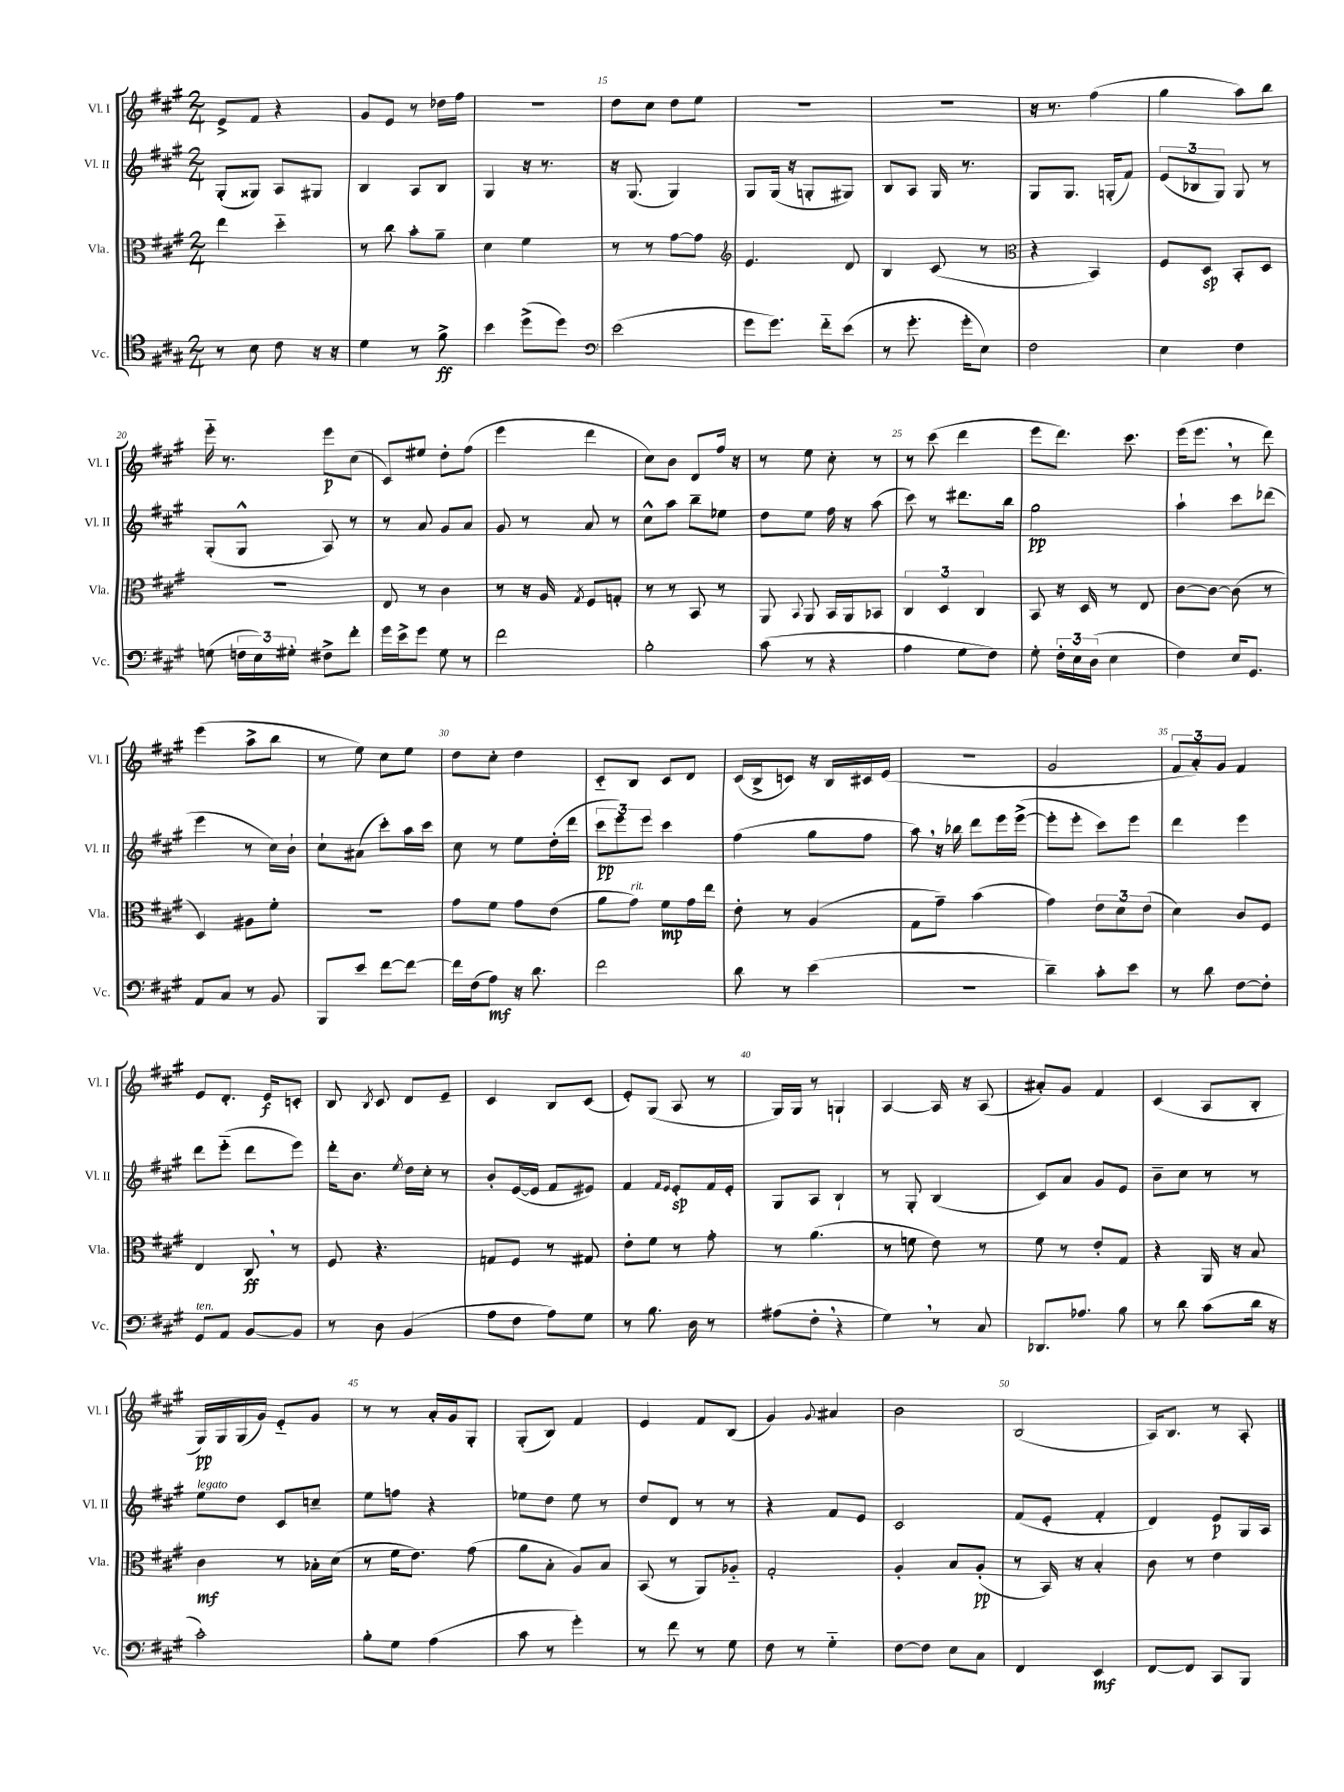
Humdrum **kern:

**kern	**dynam	**kern	**dynam	**kern	**dynam	**kern	**dynam
*part4	*part4	*part3	*part3	*part2	*part2	*part1	*part1
*staff4	*staff4	*staff3	*staff3	*staff2	*staff2	*staff1	*staff1
*I"Vc.	*	*I"Vla.	*	*I"Vl. II	*	*I"Vl. I	*
*I'Vc.	*	*I'Vla.	*	*I'Vl. II	*	*I'Vl. I	*
*clefC4	*	*clefC3	*	*clefG2	*	*clefG2	*
*k[f#c#g#]	*	*k[f#c#g#]	*	*k[f#c#g#]	*	*k[f#c#g#]	*
*M2/4	*	*M2/4	*	*M2/4	*	*M2/4	*
=12	=12	=12	=12	=12	=12	=12	=12
8r	.	4ee\	.	(8G#'/L	.	8e^/L	.
8B\	.	.	.	8G##X/J)	.	8f#/J	.
8c#\	.	4dd\	.	8A/L	.	4r	.
16r	.	.	.	8G#X/J	.	.	.
16r	.	.	.	.	.	.	.
=13	=13	=13	=13	=13	=13	=13	=13
4d\	.	8r	.	4B/	.	8g#/L	.
.	.	8cc#\	.	.	.	8e/J	.
8r	.	8b'\L	.	8A/L	.	8r	.
8f#^\	ff	8a~\J	.	8B/J	.	16dd-X\LL	.
.	.	.	.	.	.	16ff#\JJ	.
=14	=14	=14	=14	=14	=14	=14	=14
4b\	.	4d\	.	4G#/	.	2r	.
(8dd^\L	.	4f#\	.	16r	.	.	.
.	.	.	.	8.r	.	.	.
8dd\J)	.	.	.	.	.	.	.
=15	=15	=15	=15	=15	=15	=15	=15
*clefF4	*	*	*	*	*	*	*
(2e\	.	8r	.	16r	.	8dd\L	.
.	.	.	.	(8.G#/	.	.	.
.	.	8r	.	.	.	8cc#\J	.
.	.	[8g#\L	.	4G#/)	.	8dd\L	.
.	.	8g#\J]	.	.	.	8ee\J	.
=16	=16	=16	=16	=16	=16	=16	=16
*	*	*clefG2	*	*	*	*	*
8g#\L	.	4.e/	.	8G#/L	.	2r	.
8.g#\J)	.	.	.	(16G#/Jk	.	.	.
.	.	.	.	16r	.	.	.
.	.	.	.	8Gn'/L	.	.	.
16f#\KL	.	.	.	.	.	.	.
(8e\J	.	8d/	.	8G#X/J)	.	.	.
=17	=17	=17	=17	=17	=17	=17	=17
8r	.	4B/	.	8B/L	.	2r	.
8.g#'\	.	.	.	8A/J	.	.	.
.	.	(8c#/	.	16G#/	.	.	.
16g#'\KL	.	.	.	8.r	.	.	.
8E\J)	.	8r	.	.	.	.	.
=18	=18	=18	=18	=18	=18	=18	=18
*	*	*clefC3	*	*	*	*	*
2F#\	.	4r	.	8G#/L	.	16r	.
.	.	.	.	.	.	8.r	.
.	.	.	.	8.G#/J	.	.	.
.	.	4BB/)	.	.	.	(4ff#\	.
.	.	.	.	(16Gn'/KL	.	.	.
.	.	.	.	8f#/J)	.	.	.
=19	=19	=19	=19	=19	=19	=19	=19
4E\	.	8F#/L	.	(12e/L	.	4gg#\	.
.	.	.	.	12B-X/	.	.	.
.	.	8D/J	sp	.	.	.	.
.	.	.	.	12G#/J)	.	.	.
4F#\	.	8BB'/L	.	8G#/	.	8aa\L)	.
.	.	8D/J	.	8r	.	8bb\J	.
!!LO:LB:g=z
=20	=20	=20	=20	=20	=20	=20	=20
(8Gn\	.	2r	.	(8G#'/L	.	16eee\	.
.	.	.	.	.	.	8.r	.
24Fn\LL	.	.	.	8G#^^/J	.	.	.
24E\)	.	.	.	.	.	.	.
24G#X'\JJ	.	.	.	.	.	.	.
8F#X^\L	.	.	.	8A/)	.	8eee\L	p
8f#'\J	.	.	.	8r	.	(8cc#\J	.
=21	=21	=21	=21	=21	=21	=21	=21
16g#\LL	.	8E/	.	8r	.	8c#/L)	.
16e^\J	.	.	.	.	.	.	.
8g#\J	.	8r	.	8a/	.	8ee#X/J	.
8G#\	.	4c#\	.	8g#/L	.	8dd'\L	.
8r	.	.	.	8a/J	.	(8ff#\J	.
=22	=22	=22	=22	=22	=22	=22	=22
2f#\	.	8r	.	8g#/	.	4eee\	.
.	.	16r	.	8r	.	.	.
.	.	16A/	.	.	.	.	.
.	.	8qG#/	.	.	.	.	.
.	.	8F#/L	.	8a/	.	4ddd\	.
.	.	8Gn'/J	.	8r	.	.	.
=23	=23	=23	=23	=23	=23	=23	=23
2B'\	.	8r	.	8cc#^^\L	.	8cc#\L)	.
.	.	8r	.	8aa\J	.	8b\J	.
.	.	8BB/	.	8bb~\L	.	8d/L	.
.	.	8r	.	8ee-X\J	.	16ff#/Jk	.
.	.	.	.	.	.	16r	.
=24	=24	=24	=24	=24	=24	=24	=24
(8c#\	.	8AA/	.	8dd\L	.	8r	.
.	.	8qqBB/	.	.	.	.	.
8r	.	8AA/	.	8ee\J	.	8ee\	.
4r	.	16BB/LL	.	16ff#\	.	8cc#'\	.
.	.	16AA/J	.	16r	.	.	.
.	.	8BB-X/J	.	(8aa\	.	8r	.
=25	=25	=25	=25	=25	=25	=25	=25
4A\	.	6C#/	.	8ccc#\)	.	8r	.
.	.	.	.	8r	.	(8ccc#\	.
.	.	6D/	.	.	.	.	.
8G#\L	.	.	.	8.ddd#X\L	.	4ddd\	.
.	.	6C#/	.	.	.	.	.
8F#\J)	.	.	.	.	.	.	.
.	.	.	.	16bb\Jk	.	.	.
=26	=26	=26	=26	=26	=26	=26	=26
8G#'\	.	8BB/	.	2gg#\	pp	8eee\L	.
24F#'\LL	.	16r	.	.	.	8.ddd\J)	.
24E\	.	.	.	.	.	.	.
.	.	16D/	.	.	.	.	.
(24D\JJ	.	.	.	.	.	.	.
4E\	.	8r	.	.	.	.	.
.	.	.	.	.	.	8.ccc#\	.
.	.	8E/	.	.	.	.	.
=27	=27	=27	=27	=27	=27	=27	=27
4F#\)	.	[8c#\L	.	4aa`\	.	(16eee\KL	.
.	.	.	.	.	.	8.eee,\J	.
.	.	8c#\J_	.	.	.	.	.
16E/KL	.	(8c#\]	.	8ccc#\L	.	8r	.
8.GG#/J	.	.	.	.	.	.	.
.	.	8r	.	(8ddd-X\J	.	8ddd\)	.
!!LO:LB:g=z
=28	=28	=28	=28	=28	=28	=28	=28
8AA/L	.	4D/)	.	4eee\	.	(4eee\	.
8C#/J	.	.	.	.	.	.	.
8r	.	8A#X\L	.	8r	.	8aa^\L	.
8BB/	.	8f#'\J	.	16cc#\LL)	.	8bb\J	.
.	.	.	.	16b`\JJ	.	.	.
=29	=29	=29	=29	=29	=29	=29	=29
8BBB/L	.	2r	.	8cc#`\L	.	8r	.
8e/J	.	.	.	(8a#X\J	.	8ee\)	.
[8f#\L	.	.	.	8ccc#'\L)	.	8cc#\L	.
8f#\J_	.	.	.	16aa\L	.	8ee\J	.
.	.	.	.	16ccc#\JJ	.	.	.
=30	=30	=30	=30	=30	=30	=30	=30
16f#\LL]	.	8g#\L	.	8cc#\	.	8dd\L	.
(16F#\J	.	.	.	.	.	.	.
8A\J)	mf	8f#\J	.	8r	.	8cc#'\J	.
16r	.	8g#\L	.	8ee\L	.	4dd\	.
8.d\	.	.	.	.	.	.	.
.	.	(8e\J	.	(16dd'\L	.	.	.
.	.	.	.	16ddd\JJ	.	.	.
=31	=31	=31	=31	=31	=31	=31	=31
2f#\	.	8a\L	.	12ccc#\L	pp	8c#/L	.
.	.	.	.	12eee\)	.	.	.
!	!	!LO:TX:a:i:t=rit.	!	!	!	!	!
.	.	8g#\J)	.	.	.	8B/J	.
.	.	.	.	12eee\J	.	.	.
.	.	8f#\L	mp	4ccc#\	.	8c#/L	.
.	.	16g#\L	.	.	.	8d/J	.
.	.	16ee\JJ	.	.	.	.	.
=32	=32	=32	=32	=32	=32	=32	=32
8d\	.	8e'\	.	(4ff#\	.	(16c#/LL	.
.	.	.	.	.	.	16B^/J	.
8r	.	8r	.	.	.	8cn/J)	.
(4e\	.	(4A/	.	8gg#\L	.	16r	.
.	.	.	.	.	.	16B/LL	.
.	.	.	.	8ff#\J	.	16c#X/	.
.	.	.	.	.	.	(16e/JJ	.
=33	=33	=33	=33	=33	=33	=33	=33
2r	.	8G#\L	.	8aa,\)	.	2r	.
.	.	8g#~\J)	.	16r	.	.	.
.	.	.	.	16bb-X\	.	.	.
.	.	(4b\	.	8ddd\L	.	.	.
.	.	.	.	16eee\L	.	.	.
.	.	.	.	([16eee^\JJ	.	.	.
=34	=34	=34	=34	=34	=34	=34	=34
4d~\)	.	4g#\)	.	8eee'\L]	.	2g#/	.
.	.	.	.	8eee'\J	.	.	.
8c#'\L	.	12e\L	.	8ccc#\L)	.	.	.
.	.	12d\	.	.	.	.	.
8e\J	.	.	.	8eee\J	.	.	.
.	.	(12e\J	.	.	.	.	.
=35	=35	=35	=35	=35	=35	=35	=35
8r	.	4d\)	.	4ddd\	.	12f#/L	.
.	.	.	.	.	.	12a'/)	.
8d\	.	.	.	.	.	.	.
.	.	.	.	.	.	12g#/J	.
[8F#\L	.	8c#/L	.	4eee\	.	4f#/	.
8F#'\J]	.	8F#/J	.	.	.	.	.
!!LO:LB:g=z
=36	=36	=36	=36	=36	=36	=36	=36
!LO:TX:a:i:t=ten.	!	!	!	!	!	!	!
8GG#/L	.	4E/	.	8ddd\L	.	8e/L	.
8AA/J	.	.	.	(8eee\J	.	8.d'/J	.
[8BB/L	.	8C#,/	ff	8ddd\L	.	.	.
.	.	.	.	.	.	16e/KL	f
8BB/J]	.	8r	.	8eee\J)	.	8cn'/J	.
=37	=37	=37	=37	=37	=37	=37	=37
8r	.	8F#/	.	16ddd'\KL	.	8B/	.
.	.	.	.	8.b\J	.	.	.
.	.	.	.	.	.	8qB/	.
8D\	.	4.r	.	.	.	8c#/	.
.	.	.	.	8qee/	.	.	.
(4BB/	.	.	.	16dd\LL	.	8d/L	.
.	.	.	.	16cc#'\JJ	.	.	.
.	.	.	.	8r	.	8e~/J	.
=38	=38	=38	=38	=38	=38	=38	=38
8A\L	.	8Gn/L	.	8b'/L	.	4c#/	.
8F#\J	.	8F#/J	.	([16e/L	.	.	.
.	.	.	.	16e/JJ]	.	.	.
8A\L)	.	8r	.	8f#/L	.	8B/L	.
8G#\J	.	8G#X/	.	8e#X/J)	.	(8c#/J	.
=39	=39	=39	=39	=39	=39	=39	=39
8r	.	8e'\L	.	4f#/	.	8e'/L)	.
8.B\	.	8f#\J	.	.	.	(8G#/J	.
.	.	.	.	16qqf#/LL	.	.	.
.	.	.	.	16qqe/JJ	.	.	.
.	.	8r	.	8e'/L	sp	8A/	.
16D\	.	.	.	.	.	.	.
8r	.	8g#'\	.	16f#/L	.	8r	.
.	.	.	.	16e'/JJ	.	.	.
=40	=40	=40	=40	=40	=40	=40	=40
(8A#X\L	.	8r	.	8G#/L	.	16G#/LL)	.
.	.	.	.	.	.	16G#/JJ	.
8F#',\J	.	(4.a\	.	8A/J	.	8r	.
4r	.	.	.	4B`/	.	4Gn`/	.
=41	=41	=41	=41	=41	=41	=41	=41
4G#,\)	.	8r	.	8r	.	[4A/	.
.	.	8fn\	.	8G#'/	.	.	.
8r	.	8e\)	.	(4B/	.	16A/]	.
.	.	.	.	.	.	16r	.
8C#/	.	8r	.	.	.	(8A/	.
=42	=42	=42	=42	=42	=42	=42	=42
8.DD-X/L	.	8f#\	.	8c#/L)	.	8a#X'/L)	.
.	.	8r	.	8a/J	.	8g#/J	.
8.A-X/J	.	.	.	.	.	.	.
.	.	8e'/L	.	8g#/L	.	4f#/	.
8B\	.	8G#/J	.	8e/J	.	.	.
=43	=43	=43	=43	=43	=43	=43	=43
8r	.	4r	.	8b~\L	.	(4c#/	.
8d\	.	.	.	8cc#\J	.	.	.
(8c#\L	.	16AA/	.	8r	.	8A/L	.
.	.	16r	.	.	.	.	.
16d\Jk	.	8B/	.	8r	.	8B'/J	.
16r	.	.	.	.	.	.	.
!!LO:LB:g=z
=44	=44	=44	=44	=44	=44	=44	=44
!	!	!	!	!LO:TX:a:i:t=legato	!	!	!
2c#'\)	.	4c#\	mf	8ee\L	.	16G#/LL)	pp
.	.	.	.	.	.	16G#/	.
.	.	.	.	8dd\J	.	(16G#/	.
.	.	.	.	.	.	16g#/JJ)	.
.	.	8r	.	8c#/L	.	8e/L	.
.	.	16B-X'\LL	.	8ccn~/J	.	8g#/J	.
.	.	(16d\JJ	.	.	.	.	.
=45	=45	=45	=45	=45	=45	=45	=45
8B'\L	.	8r	.	8ee\L	.	8r	.
8G#\J	.	16f#\KL	.	8ffn\J	.	8r	.
.	.	8.e\J)	.	.	.	.	.
(4A\	.	.	.	4r	.	16a'/LL	.
.	.	.	.	.	.	16g#/J	.
.	.	(8g#\	.	.	.	8G#'/J	.
=46	=46	=46	=46	=46	=46	=46	=46
8c#\	.	8a\L	.	8ee-X\L	.	(8G#'/L	.
8r	.	8B'\J	.	8dd\J	.	8B/J)	.
4g#'\)	.	8A/L)	.	8ee-\	.	4f#/	.
.	.	8B/J	.	8r	.	.	.
=47	=47	=47	=47	=47	=47	=47	=47
8r	.	(8BB/	.	8dd/L	.	4e/	.
8f#\	.	8r	.	8d/J	.	.	.
8r	.	8AA/L)	.	8r	.	8f#/L	.
8G#\	.	8A-X/J	.	8r	.	(8B/J	.
=48	=48	=48	=48	=48	=48	=48	=48
8F#\	.	2G#'/	.	4r	.	4g#/)	.
8r	.	.	.	.	.	.	.
.	.	.	.	.	.	8qqg#/	.
4G#\	.	.	.	8f#/L	.	4a#X/	.
.	.	.	.	8e/J	.	.	.
=49	=49	=49	=49	=49	=49	=49	=49
[8F#\L	.	4A'/	.	2c#/	.	2b\	.
8F#\J]	.	.	.	.	.	.	.
8E\L	.	8B/L	.	.	.	.	.
8C#\J	.	(8A'/J	pp	.	.	.	.
=50	=50	=50	=50	=50	=50	=50	=50
4FF#/	.	8r	.	(8f#/L	.	(2B/	.
.	.	16BB/)	.	8e'/J	.	.	.
.	.	16r	.	.	.	.	.
4EE/	mf	4B'/	.	4f#'/	.	.	.
=51	=51	=51	=51	=51	=51	=51	=51
[8FF#/L	.	8c#\	.	4d/)	.	16A/KL)	.
.	.	.	.	.	.	8.B/J	.
8FF#/J]	.	8r	.	.	.	.	.
8CC#/L	.	4e\	.	8e/L	p	8r	.
8BBB/J	.	.	.	16G#/L	.	8A'/	.
.	.	.	.	16A/JJ	.	.	.
==	==	==	==	==	==	==	==
*-	*-	*-	*-	*-	*-	*-	*-
